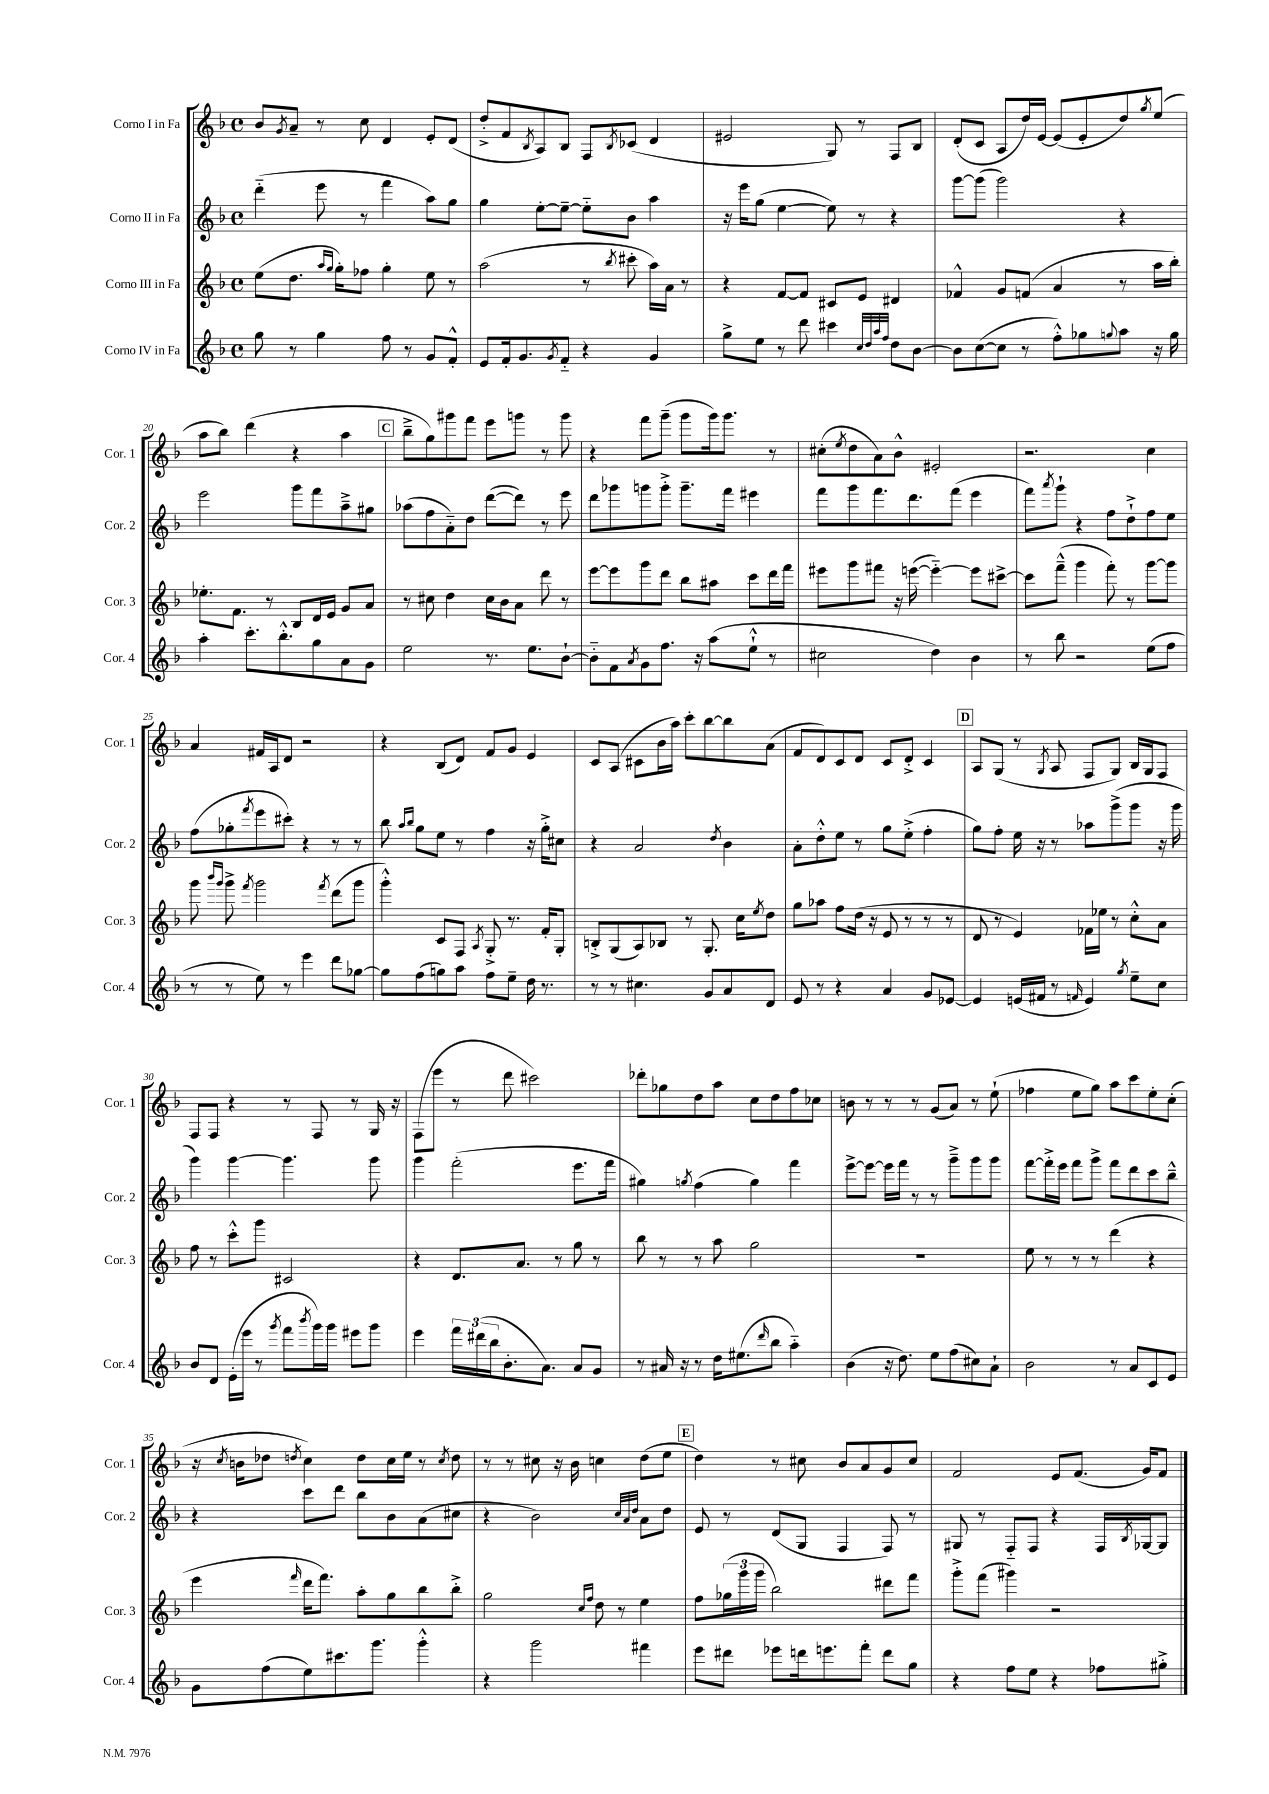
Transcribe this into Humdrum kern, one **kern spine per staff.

**kern	**kern	**kern	**kern
*staff4	*staff3	*staff2	*staff1
*clefG2	*clefG2	*clefG2	*clefG2
*k[b-]	*k[b-]	*k[b-]	*k[b-]
*M4/4	*M4/4	*M4/4	*M4/4
*met(c)	*met(c)	*met(c)	*met(c)
8gg	(8ee	(4ddd'~	8b-
.	.	.	8qg
8r	8.dd	.	8a~
4gg	.	8eee	8r
.	16qqaa	.	.
.	16qqgg	.	.
.	16gg')	.	.
.	8ff-	8r	8cc
8ff	4gg'	4fff	4d
8r	.	.	.
8g	8ee	8aa)	8e'
8f'^^	8r	8gg	(8d
=	=	=	=
8e	(2aa	4gg	8dd'^
16f'	.	.	8f
8.g	.	.	.
.	.	.	8qB-
.	.	[8ee'	8A)
8qg	.	.	.
8f'~	.	8ee~_	8B-
4r	8r	8ee'~]	8F
.	8qbb-	.	8qB-
.	8ccc#'	8b-	(8c-
4g	16aa)	4aa	4d
.	16a	.	.
.	8r	.	.
=	=	=	=
8gg^	4r	16r	2e#
.	.	16eee	.
8ee	.	(8gg	.
8r	[8f	[4ee	.
8ddd	8f]	.	.
4ccc#	8c#	8ee])	8G)
.	8e	8r	8r
32qqcc	.	.	.
32qqdd	.	.	.
32qqaa	.	.	.
32qqff	.	.	.
8dd	4d#	4r	8F
[8b-	.	.	8B-
=	=	=	=
8b-]	4f-^^	[8ggg	(8d'
([8cc	.	(8ggg]	8c
8cc]	8g	2ggg)	8A
8r	(8f	.	16dd)
.	.	.	[16e
8ff'^^)	4a	.	(8e]
8gg-	.	.	8e'
8qqgg	.	.	.
8aa	8r	4r	8dd)
.	.	.	8qgg
16r	16aa	.	(8ee
16gg	16bb-')	.	.
=	=	=	=
4aa'	8.ee-'	2eee	8aa
.	.	.	8bb-)
.	8.f	.	.
8.ccc'	.	.	(4ddd
.	8r	.	.
8.bb-'^^	.	.	.
.	8B-	8ggg	4r
8gg	16d	8fff	.
.	16e	.	.
8a	8g	8aa~^	4aa
8g	8a	8gg#	.
=	=	=	=
2ee	8r	(8aa-	8bb-~^
.	8cc#	8ff	8gg)
.	4dd	8a'~)	8ggg#
.	.	8dd	8fff
8.r	16cc#	([8ddd	8eee
.	16b-	.	.
.	8a	8ddd])	8ggg
8.ee	.	.	.
.	8ddd	8r	8r
[8b-`	8r	8eee	8ggg
=	=	=	=
8b-'~]	[8eee	8ddd	4r
8f	8eee]	8ggg-	.
8qa	.	.	.
8g	8ggg	8ggg	8fff
8.ff	8ddd	8ggg'^	(8ggg~
.	8bb-	8.ggg~	8ggg
16r	.	.	.
(8aa	8aa#	.	16ggg)
.	.	16fff	8.ggg
8ee`^^	8ccc	4eee#	.
8r	16ddd	.	8r
.	16fff	.	.
=	=	=	=
2cc#	8eee#	8fff	(8cc#'
.	.	.	8qee
.	8ggg	8ggg	8dd
.	8fff#	8.fff	8a)
.	16r	.	8b-^^
.	([16eee	8.ddd	.
4dd)	4eee'~_)	.	2e#'
.	.	(8fff	.
4b-	8eee]	4eee	.
.	[8ccc#^	.	.
=	=	=	=
8r	8ccc#]	8fff)	2.r
.	.	8qaaa	.
8bb-	(8fff~^^	8ggg`	.
2r	4ggg	4r	.
.	8fff')	8ff	.
.	8r	8dd`^	.
(8ee	[8ggg	8ff	4cc
8ff	8ggg]	8ee	.
=	=	=	=
8r	8ggg	(8ff	4a
.	16qqbbb-	.	.
.	16qqggg	.	.
8r	8ggg^	8gg-'	.
.	8qfff	8qfff	.
8ee)	2ggg	8eee	16f#
.	.	.	16A
8r	.	8ccc#')	8d
4eee	.	4r	2r
.	8qfff	.	.
8ddd	(8ddd	8r	.
[8gg-	8ggg	8r	.
=	=	=	=
8gg-]	4ggg'^^)	8bb-	4r
.	.	16qqaa	.
.	.	16qqbb-	.
(8ff	.	8gg	.
8gg)	8c	8ee	(8B-
8aa	8F	8r	8d)
.	8qA	.	.
8ff	8G'^	4ff	8f
8ee~	8.r	.	8g
16dd	.	16r	4e
8.r	16f'	16gg'^	.
.	8G'	8cc#	.
=	=	=	=
8r	8B'^	4r	8c
8r	(8G	.	(8A
4.cc#	8A)	2a	8c#
.	8B-	.	16b-
.	.	.	16aa)
.	8r	.	8ccc'
8g	8.G'	.	[8bb-
.	.	8qdd	.
8a	.	4b-	8bb-]
.	16cc	.	.
.	8qee	.	.
8d	8dd	.	(8a
=	=	=	=
8e	8gg	8a'	8f
8r	8aa-	8dd'^^	8d)
4r	8ff	8ee	8c
.	(16dd	8r	8d
.	16r	.	.
4a	8e	8gg	8c
.	8r	(8ee'^	8d'^
8g	8r	4ff'	4c
[8e-	8r	.	.
=	=	=	=
4e-]	8d	8gg)	8A
.	8r	8ff'	(8G
(16e	4e)	16ee	8r
16f#	.	16r	.
.	.	.	8qG
8r	.	8r	8A
16qqf	.	.	.
4e)	16f-	8aa-	8F
.	16ee-	.	.
.	8r	(8ggg^	8G)
8qgg	.	.	.
8ee~	8cc'^^	8ggg	16B-
.	.	.	16G
8cc	8a	16r	8F
.	.	16ggg	.
=	=	=	=
8b-	8ff	4ggg)	8F
8d	8r	.	8F
(16e'	8ccc'^^	[4ggg	4r
16eee	.	.	.
8r	8ggg	.	.
8qggg	.	.	.
8fff	2c#	4.ggg]	8r
8qbbb-	.	.	.
16ggg)	.	.	8F
16ggg	.	.	.
8eee#	.	.	8r
8ggg	.	8ggg	16G
.	.	.	16r
=	=	=	=
4eee	4r	4ggg	(8F
.	.	.	8eee
24fff	8.d	(2fff'	8r
(24ddd#	.	.	.
24bb-	.	.	.
8.b-'	.	.	8ddd
.	8.a	.	.
.	.	.	2ccc#)
8.a)	.	.	.
.	8r	.	.
8a	8gg	8.eee	.
8g	8r	.	.
.	.	16fff	.
=	=	=	=
8r	8bb-	4gg#)	8ddd-'
16a#	8r	.	8gg-
16r	.	.	.
.	.	8qgg	.
8r	8r	(4ff	8dd
16dd	8aa	.	8aa
(8.ee#	.	.	.
.	2gg	4gg)	8cc
16qqddd	.	.	.
8bb-	.	.	8dd
4aa'~)	.	4fff	8ff
.	.	.	8cc-
=	=	=	=
(4b-	1r	[8eee^	8b
.	.	8eee_	8r
16r	.	16eee]	8r
8.dd)	.	16fff	.
.	.	8r	8r
8ee	.	8r	(8g
(8ff	.	8ggg~^	8a)
8cc#)	.	8ggg	8r
8a`	.	8ggg	(8ee`
=	=	=	=
2b-	8ee	[8fff	4ff-
.	8r	16fff'^]	.
.	.	16eee	.
.	8r	8fff	8ee
.	8r	8ggg^	8gg)
8r	(4ddd	8fff	8aa
8a	.	8ddd	8ccc
8c	4r	8ccc	8ee'
8e	.	8bb-~^^	(8cc'
=	=	=	=
8g	4eee	4r	16r
.	.	.	8qcc
.	.	.	16b
(8ff	.	.	8dd-
.	16qqfff	.	8qdd
8ee)	16ddd	8ccc	4cc)
.	8.fff)	.	.
8.ccc#	.	8ddd	.
.	8aa'	8bb-	8dd
8.ggg	.	.	.
.	8gg	8b-	16cc
.	.	.	16ee
4ggg'^^	8bb-	(8a	8r
.	.	.	8qcc
.	8bb-'^	8cc#	8dd
=	=	=	=
4r	2gg	4r	8r
.	.	.	8r
2ggg	.	2b-)	8cc#
.	.	.	16r
.	.	.	16b-
.	16qqcc	.	.
.	16qqff	.	.
.	8dd	.	4cc
.	8r	.	.
.	.	32qqcc	.
.	.	32qqa	.
.	.	32qqdd	.
4fff#	4ee	8a	(8dd
.	.	8dd	8ee
=	=	=	=
8eee	8ff	8e	4dd)
8ddd#	(24gg-	8r	.
.	24ggg	.	.
.	24ggg	.	.
8eee-	2bb-)	(8d	8r
16ddd	.	8G	8cc#
8.eee	.	.	.
.	.	4F	8b-
8fff'	.	.	8a
8ddd	8ddd#	8F)	8g
8gg	8fff	8r	8cc#
=	=	=	=
4r	8ggg'^	8G#	2f
.	(8fff	8r	.
8ff	4ggg#)	8F'~	.
8ee	.	8F	.
4r	2r	4r	8e
.	.	.	(8.f
8ff-	.	16F	.
.	.	8qB-	.
.	.	[16G-	16g)
8gg#'^	.	8G-]	8f
==	==	==	==
*-	*-	*-	*-
